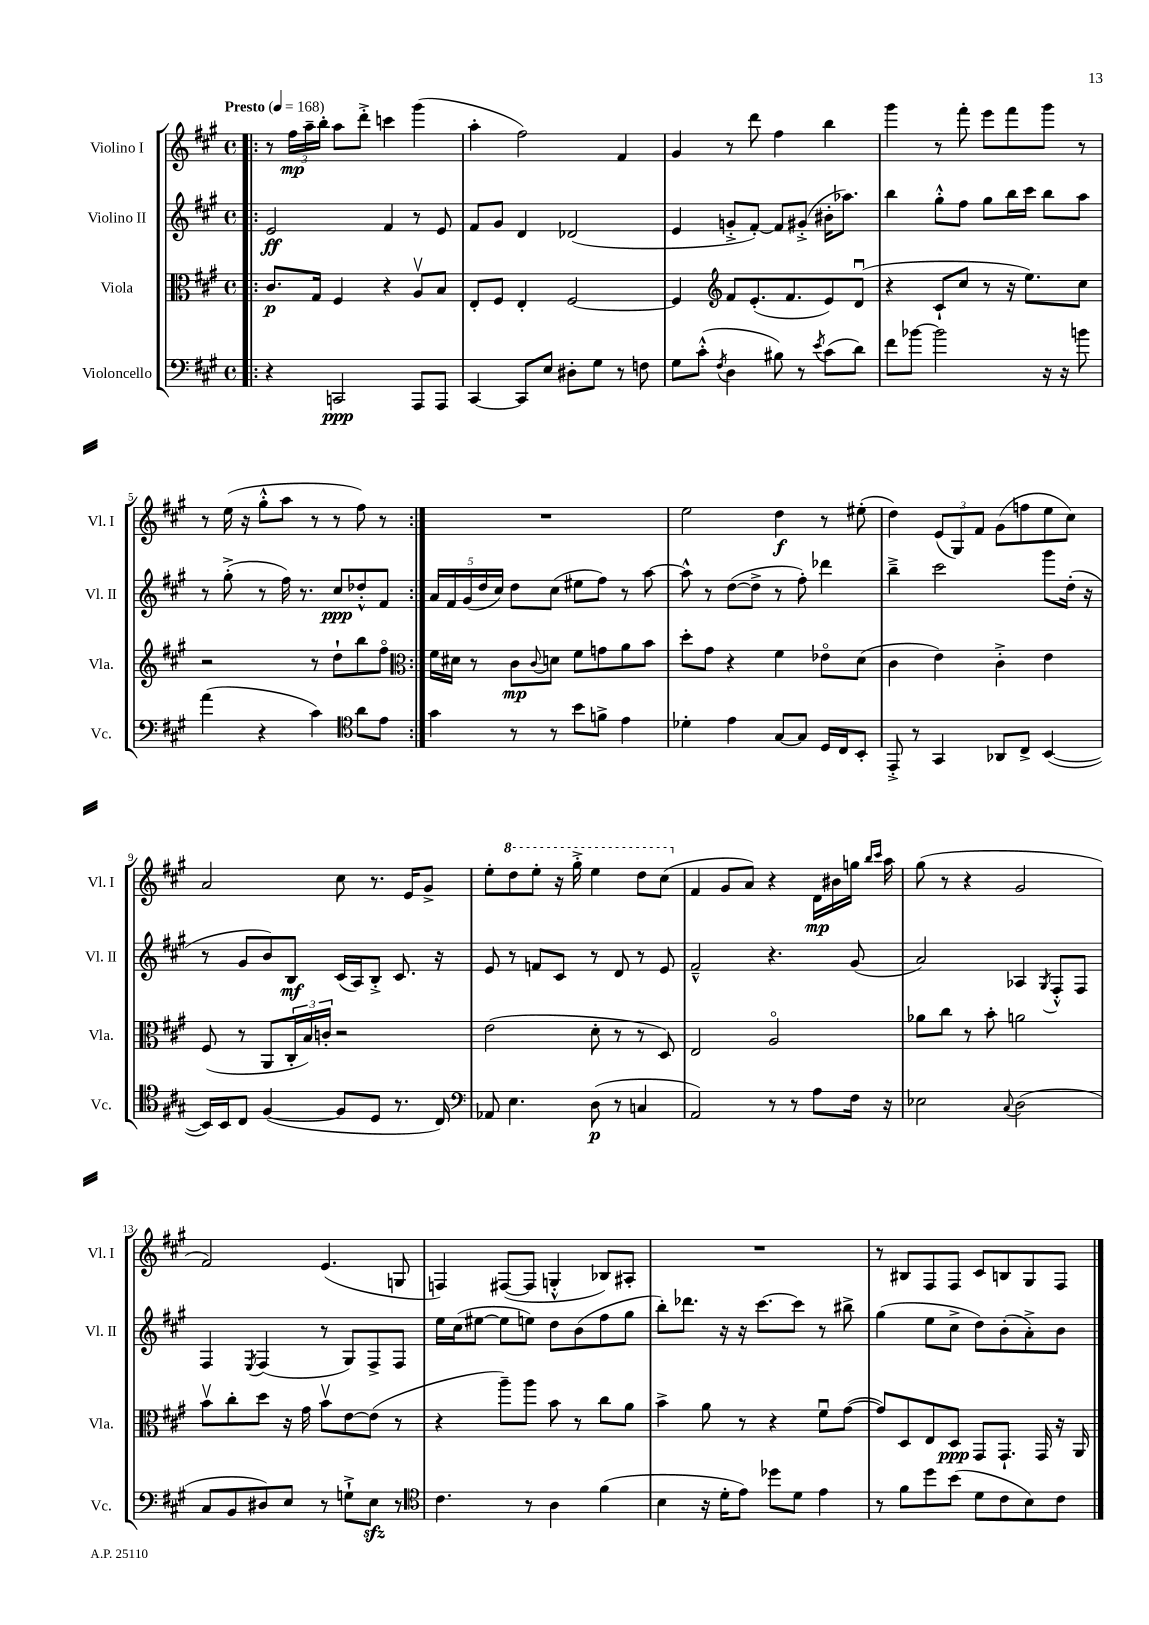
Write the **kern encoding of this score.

**kern	**kern	**kern	**kern
*staff4	*staff3	*staff2	*staff1
*clefF4	*clefC3	*clefG2	*clefG2
*k[f#c#g#]	*k[f#c#g#]	*k[f#c#g#]	*k[f#c#g#]
*M4/4	*M4/4	*M4/4	*M4/4
*met(c)	*met(c)	*met(c)	*met(c)
*MM168	*MM168	*MM168	*MM168
=!|:	=!|:	=!|:	=!|:
4r	8.c#	2e	8r
.	.	.	24ff#
.	.	.	24aa~
.	16G#	.	.
.	.	.	24bb'
2CC	4F#	.	8aa
.	.	.	8ddd'^
.	4r	4f#	4ccc
8AAA	8Av	8r	(4ggg#
8AAA	8B	8e	.
=	=	=	=
[4CC#	8E'	8f#	4aa'
.	8F#	8g#	.
8CC#]	4E'	4d	2ff#)
8E	.	.	.
8D#'	[2F#	(2d-	.
8G#	.	.	.
8r	.	.	4f#
8F	.	.	.
=	=	=	=
8G#	4F#]	4e	4g#
(8c#'^^	.	.	.
*	*clefG2	*	*
8qF#	.	.	.
4D	8f#	8g'^	8r
.	(8.e'	[8f#')	8ddd
8B#)	.	8f#]	4ff#
.	8.f#	.	.
8r	.	(8g#'^	.
8qe	.	.	.
(8c#	8e)	16b#'	4bb
.	.	8.aa-)	.
8d)	(8du	.	.
=	=	=	=
8f#	4r	4bb	4ggg#
[8b-	.	.	.
2b-]	8c#`	8gg#'^^	8r
.	8cc#	8ff#	8fff#'
.	8r	8gg#	8eee
.	16r	16bb	8fff#
.	8.ee)	16ccc#	.
16r	.	8bb	8ggg#
16r	.	.	.
8b	8cc#	8aa	8r
=	=	=	=
(4a	2r	8r	8r
.	.	(8gg#'^	(16ee
.	.	.	16r
4r	.	8r	8gg#'^^
.	.	16ff#)	8aa
.	.	8.r	.
4c#)	8r	.	8r
.	8dd`	8cc#	8r
*clefC4	*	*	*
8a	8bb	8dd-'^^	8ff#)
8e	8ff#o	8f#	8r
=:|!	=:|!	=:|!	=:|!
*	*clefC3	*	*
4g#	16f#	20a	1r
.	.	20f#	.
.	16d#	.	.
.	.	(20g#	.
.	8r	.	.
.	.	20dd	.
.	.	20cc#)	.
8r	8c#	8dd	.
.	8qqc#	.	.
8r	8d	(8cc#	.
8b	8f#	8ee#	.
8f^	8g	8ff#)	.
4e	8a	8r	.
.	8b	[8aa	.
=	=	=	=
4d-'	8dd'	8aa^^]	2ee
.	8g#	8r	.
4e	4r	([8dd	.
.	.	8dd^]	.
[8G#	4f#	8r	4dd
8G#]	.	8ff#')	.
16D	8e-o	4ddd-	8r
16C#	.	.	.
8BB'	(8d	.	(8ee#'
=	=	=	=
8EE'^	4c#	4bb~^	4dd)
8r	.	.	.
4GG#	4e)	2ccc#	(12e
.	.	.	12G#)
.	.	.	12f#
8AA-	4c#'^	.	(8g#
8C#^	.	.	8ff
([4BB	4e	8ggg#	8ee
.	.	(16dd'	8cc#)
.	.	16r	.
=	=	=	=
16BB])	(8F#	8r	2a
16BB	.	.	.
8C#	8r	8g#	.
([4F#	8AA	8b)	.
.	24C#'	8B	.
.	24B)	.	.
.	24c'	.	.
8F#]	2r	(16c#	8cc#
.	.	16A)	.
8D	.	8B'^	8.r
8.r	.	8.c#	.
.	.	.	16e
.	.	.	8g#^
16C#)	.	16r	.
=	=	=	=
*clefF4	*	*	*
8AA-	(2e	8e	8ee'
4.E	.	8r	8ddd
.	.	8f	8eee'
.	.	8c#	16r
.	.	.	16ggg#'^
(8D	8d'	8r	4eee
8r	8r	8d	.
4C	8r	8r	8ddd
.	8D)	8e	(8ccc#
=	=	=	=
2AA)	2E	2f#~^^	4f#
.	.	.	8g#
.	.	.	8a)
8r	2Ao	4.r	4r
8r	.	.	.
8A	.	.	16d
.	.	.	16b#
16F#	.	(8g#	16gg
.	.	.	16qqbb
.	.	.	16qqccc#
16r	.	.	16aa
=	=	=	=
2E-	8a-	2a)	(8gg#
.	8cc#	.	8r
.	8r	.	4r
.	8b'	.	.
8qqC#	.	.	.
(2D	2a	4A-	2g#
.	.	8qG#	.
.	.	8F#'^^	.
.	.	8F#	.
=	=	=	=
8C#	8bv	4F#	2f#)
8BB	8cc#'	.	.
.	.	8qE	.
8D#)	8dd	(4F#	.
8E	16r	.	.
.	16g#	.	.
8r	8bv	8r	(4.e
8G`^	[8e	8G#)	.
8E	(8e]	8F#^	.
8r	8r	8F#	8G
=	=	=	=
*clefC4	*	*	*
4.c#	4r	16ee	4F)
.	.	(16cc#	.
.	.	[8ee#	.
.	8aa~)	8ee#]	([8F#
8r	8aa	8ee)	8F#]
4A	8b	8dd	4G'^^
.	8r	(8b	.
(4f#	8cc#	8ff#	8B-)
.	8a	8gg#	8A#'
=	=	=	=
4B	4b^	8bb')	1r
.	.	8.ddd-	.
16r	8a	.	.
16d'	.	16r	.
8e)	8r	16r	.
.	.	[8.ccc#	.
8dd-	4r	.	.
8d	.	8ccc#]	.
4e	8f#u	8r	.
.	([8g#	8bb#^	.
=	=	=	=
8r	8g#])	(4gg#	8r
8f#	8D	.	8B#
8dd	8E	8ee	8F#
(8b	8D	8cc#^	8F#
8d	8GG#	8dd)	8c#
8c#	8.GG#`	(8b'	8B
8B)	.	8a'^)	8G#
.	16GG#	.	.
8c#	16r	8b	8F#
.	16AA	.	.
==	==	==	==
*-	*-	*-	*-
